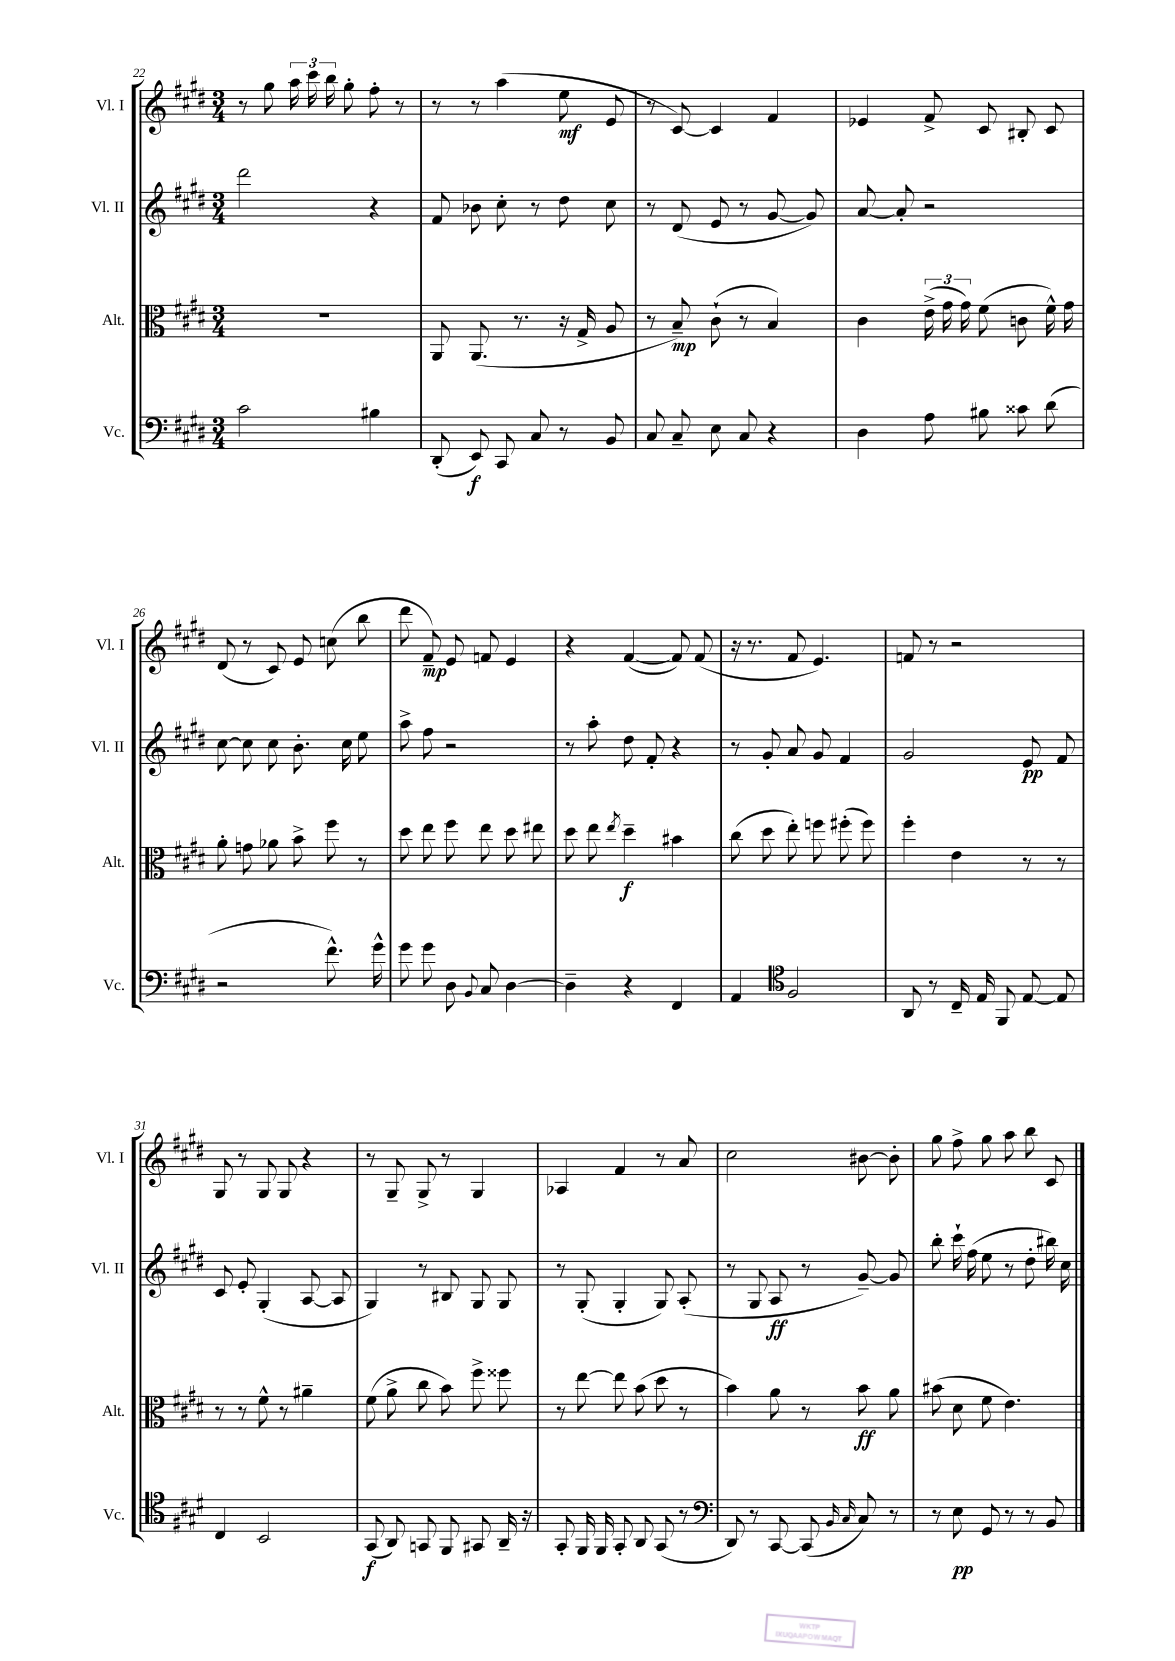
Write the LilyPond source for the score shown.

<<
\new StaffGroup <<
\new Staff = "s0" \with { instrumentName = "Vl. I" shortInstrumentName = "Vl. I" } {
    \clef treble \key e \major \numericTimeSignature \time 3/4
    \autoBeamOff r8 gis''8 \tuplet 3/2 { a''16 cis'''16 b''16 } gis''8-. fis''8-. r8 |
    r8 r8 a''4( e''8\mf e'8 |
    r8 cis'8~) cis'4 fis'4 |
    ees'4 fis'8-> cis'8 bis8-. cis'8 |
    dis'8( r8 cis'8) e'8 c''8( b''8 |
    dis'''8 fis'8--\mp) e'8 f'8 e'4 |
    r4 fis'4~( fis'8) fis'8( |
    r16 r8. fis'8 e'4.) |
    f'8 r8 r2 |
    gis8 r8 gis8 gis8 r4 |
    r8 gis8-- gis8-> r8 gis4 |
    aes4 fis'4 r8 a'8 |
    cis''2 bis'8~ bis'8-. |
    gis''8 fis''8-> gis''8 a''8 b''8 cis'8 \bar "|." |
}
\new Staff = "s1" \with { instrumentName = "Vl. II" shortInstrumentName = "Vl. II" } {
    \clef treble \key e \major \numericTimeSignature \time 3/4
    \autoBeamOff dis'''2 r4 |
    fis'8 bes'8 cis''8-. r8 dis''8 cis''8 |
    r8 dis'8( e'8 r8 gis'8~ gis'8) |
    a'8~ a'8-. r2 |
    cis''8~ cis''8 cis''8 b'8.-. cis''16 e''8 |
    a''8-> fis''8 r2 |
    r8 a''8-. dis''8 fis'8-. r4 |
    r8 gis'8-. a'8 gis'8 fis'4 |
    gis'2 e'8\pp fis'8 |
    cis'8 e'8-. gis4-.( a8~ a8 |
    gis4) r8 bis8 gis8 gis8 |
    r8 gis8-.( gis4-. gis8) a8-.( |
    r8 gis8 a8\ff r8 gis'8~--) gis'8 |
    b''8-. cis'''16-! fis''16( e''8 r8 dis''8-. bis''16) cis''16 \bar "|." |
}
\new Staff = "s2" \with { instrumentName = "Alt." shortInstrumentName = "Alt." } {
    \clef alto \key e \major \numericTimeSignature \time 3/4
    \autoBeamOff R2. |
    a,8 a,8.( r8. r16 gis16-> a8 |
    r8 b8--\mp) cis'8-!( r8 b4) |
    cis'4 \tuplet 3/2 { e'16->( gis'16 gis'16) } fis'8( c'8 fis'16-^) gis'16 |
    a'8-. g'8 aes'8 b'8-> fis''8 r8 |
    dis''8 e''8 fis''8 e''8 dis''8 eis''8 |
    dis''8 e''8 \acciaccatura { e''8 } dis''4--\f bis'4 |
    cis''8( dis''8 e''8-.) f''8 fis''8-.( fis''8) |
    fis''4-. e'4 r8 r8 |
    r8 r8 fis'8-^ r8 ais'4-- |
    fis'8( a'8-> cis''8 b'8) fis''8-> fisis''8 |
    r8 e''8~ e''8 b'8( dis''8 r8 |
    b'4) a'8 r8 b'8\ff a'8 |
    bis'8( dis'8 fis'8 e'4.) \bar "|." |
}
\new Staff = "s3" \with { instrumentName = "Vc." shortInstrumentName = "Vc." } {
    \clef bass \key e \major \numericTimeSignature \time 3/4
    \autoBeamOff cis'2 bis4 |
    dis,8-.( e,8\f) cis,8 cis8 r8 b,8 |
    cis8 cis8-- e8 cis8 r4 |
    dis4 a8 bis8 cisis'8 dis'8( |
    r2 fis'8.-^) gis'16-^ |
    gis'8 gis'8 dis8 \appoggiatura { b,8 } cis8 dis4~ |
    dis4-- r4 fis,4 |
    a,4 \clef tenor fis2 |
    a,8 r8 cis16-- e16 fis,8 e8~ e8 |
    cis4 b,2 |
    gis,8\f( a,8) g,8 fis,8 gis,8 a,16-- r16 |
    gis,8-. fis,16 fis,16 gis,8-. a,8 gis,8( r8 |
    \clef bass dis,8) r8 cis,8~ cis,8( \grace { b,16 cis16 } cis8) r8 |
    r8 e8\pp gis,8 r8 r8 b,8 \bar "|." |
}
>>
>>
\layout { \context { \Score currentBarNumber = #22 } }
